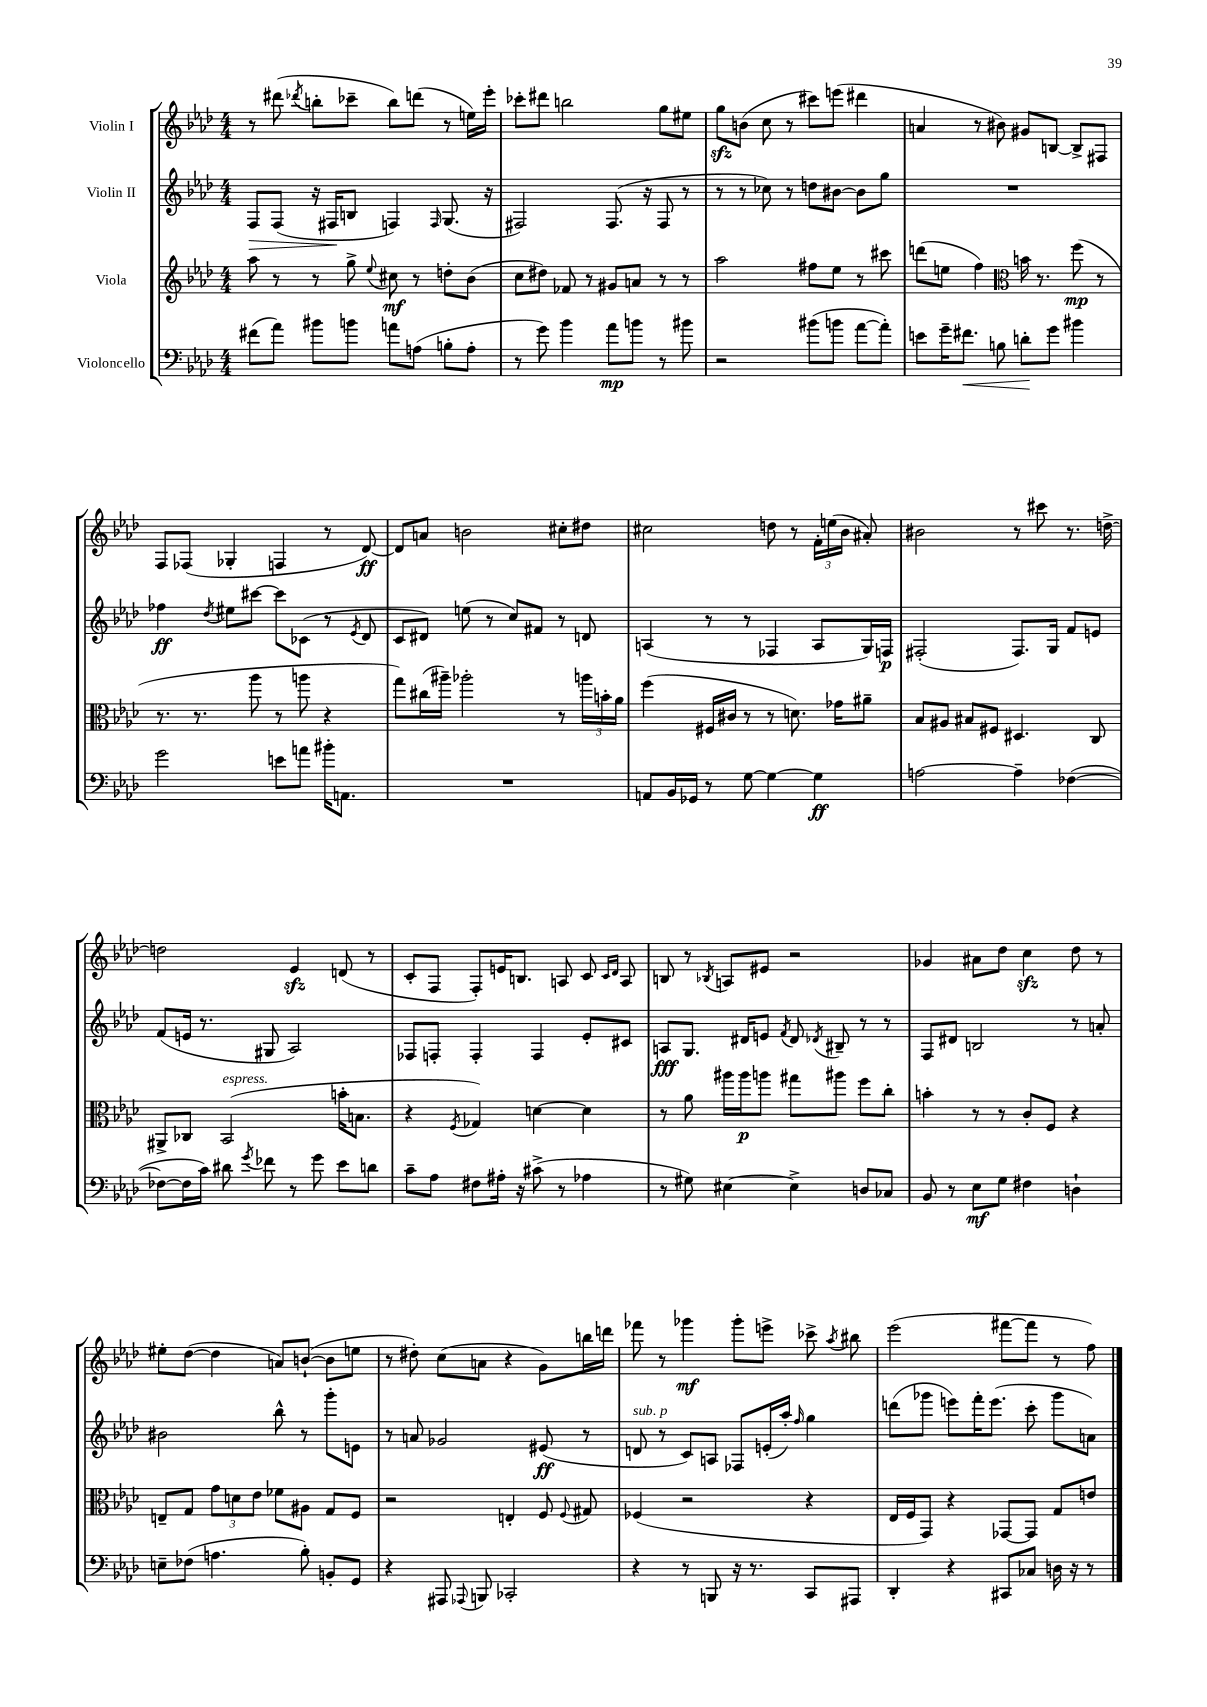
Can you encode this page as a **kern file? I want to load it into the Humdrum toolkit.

**kern	**kern	**kern	**kern
*staff4	*staff3	*staff2	*staff1
*clefF4	*clefG2	*clefG2	*clefG2
*k[b-e-a-d-]	*k[b-e-a-d-]	*k[b-e-a-d-]	*k[b-e-a-d-]
*M4/4	*M4/4	*M4/4	*M4/4
(8f#	8aa-	8F	8r
8a-)	8r	(8F	(8ddd#
.	.	.	8qddd-
8b#	8r	16r	8bb'
.	.	16F#	.
8b	8gg^	8B	8ccc-~
.	8qqee-	.	.
8a	8cc#	4F)	8bb)
(8A	8r	.	(8ddd
.	.	16qqF	.
8B'	8dd'	(8.G	8r
8A'	(8b-	.	16ee)
.	.	16r	16eee-'
=	=	=	=
8r	8cc	2F#)	8ccc-'
8g)	8dd#)	.	8ddd#
4b-	8f-	.	2bb
.	8r	.	.
8a-	8g#	(8.F#	.
8b	8a	.	.
.	.	16r	.
8r	8r	8F#	8gg
8b#	8r	8r	8ee#
=	=	=	=
2r	2aa-	8r	8gg
.	.	8r	(8b
.	.	8cc-)	8cc
.	.	8r	8r
(8b#	8ff#	8dd	8ccc#)
8b	8ee-	[8b#	(8eee
[8a-	8r	8b#]	4ddd#
8a-'])	8ccc#	8gg	.
=	=	=	=
8e	(8ddd	1r	4a
16g~	8ee	.	.
8.f#	.	.	.
.	4ff)	.	8r
8B	.	.	8b#)
*	*clefC3	*	*
8d'	16b	.	8g#
.	8.r	.	.
8g	.	.	[8B
4b#	(8ff	.	8B^]
.	8r	.	8F#
=	=	=	=
2g	8.r	4ff-	8F
.	.	.	(8F-
.	8.r	.	.
.	.	8qdd-	.
.	.	8ee#	4G-'
.	8aa-	[8ccc#	.
8e	8r	8ccc#]	4F
8a	8aa	(8c-	.
16b#'	4r	8r	8r
8.AA	.	.	.
.	.	8qe-	.
.	.	8d-	[8d-)
=	=	=	=
1r	8gg)	8c	8d-]
.	(16cc#	8d#)	8a
.	16aa#~)	.	.
.	2aa-'	(8ee	2b
.	.	8r	.
.	.	8cc)	.
.	.	8f#	.
.	8r	8r	8cc#'
.	24aa	8d	8dd#
.	24b'	.	.
.	24a-	.	.
=	=	=	=
8AA	(4ff	(4A	2cc#
16BB-	.	.	.
16GG-	.	.	.
8r	16F#	8r	.
.	16c#	.	.
[8G	8r	8r	.
4G_	8r	4F-	8dd
.	8.d)	.	8r
4G]	.	8A	24f'
.	.	.	(24ee
.	16g-	.	.
.	.	.	24b-
.	8a#~	16G)	8a#')
.	.	16F	.
=	=	=	=
[2A	8B-	(2F#'	2b#
.	8A#	.	.
.	8B#	.	.
.	8F#	.	.
4A~]	4.D#	8.F#)	8r
.	.	.	8ccc#
.	.	16G	.
([4F-	.	8f	8.r
.	8C	8e	.
.	.	.	[16dd^
=	=	=	=
8F-_	8AA#^	(8f	2dd]
16F-]	8C-	16e	.
16c)	.	8.r	.
8d#	(2BB-	.	.
8qg	.	.	.
8f-	.	8G#	.
8r	.	2A-)	4e-
8g	.	.	.
8e-	16b'	.	(8d
.	8.B	.	.
8d	.	.	8r
=	=	=	=
8c~	4r	8F-	8c'
8A-	.	8F'	8F
.	8qF	.	.
8F#	4G-)	4F'	8F')
16A#'	.	.	16e
16r	.	.	8.B
(8c#^	[4d	4F	.
8r	.	.	8A
4A-	4d]	8e-'	8c
.	.	.	16qqc
.	.	.	16qqd-
.	.	8c#	8A
=	=	=	=
8r	8r	8A	8B
8G#)	8a-	8.G	8r
.	.	.	8qB-
[4E#	16aa#	.	8A
.	16aa#	16d#	.
.	8aa	8e	8e#
.	.	8qf	.
4E#^]	8gg#	8d#	2r
.	.	8qd-	.
.	8aa#	8B#~	.
8D	8ff	8r	.
8C-	8cc'	8r	.
=	=	=	=
8BB-	4b'	8F	4g-
8r	.	8d#	.
8E-	8r	2B	8a#
8G	8r	.	8dd-
4F#	8c'	.	4cc
.	8F	.	.
4D`	4r	8r	8dd-
.	.	8a'	8r
=	=	=	=
8E~	8E~	2b#	8ee#'
(8F-	8G	.	([8dd-
4.A	12g	.	4dd-]
.	12d	.	.
.	12e-	.	.
.	8f-	8bb-^^	8a)
8B-')	8A#	8r	([8b`
8BB'	8G	8ggg'	8b]
8GG	8F	8e	8ee
=	=	=	=
4r	2r	8r	8r
.	.	8a	8dd#')
8AAA#	.	2g-	(8cc
8qqAAA-	.	.	.
8BBB	.	.	8a
2CC-'	4E'	.	4r
.	8F	(8e#	8g)
.	8qqF	.	.
.	8G#	8r	16bb
.	.	.	16ddd
=	=	=	=
4r	(4F-	8d	8fff-
.	.	8r	8r
8r	2r	8c)	4ggg-
8BBB	.	8A	.
16r	.	8F-	8ggg-'
8.r	.	.	.
.	.	(16e'	8eee^
.	.	16aa-')	.
.	.	16qqff	.
8CC	4r	4gg	8ccc-^
.	.	.	8qaa-
8AAA#	.	.	8bb#
=	=	=	=
4DD-'	16E-	(8ddd	(2eee-
.	16F	.	.
.	8GG)	8ggg-	.
4r	4r	8eee)	.
.	.	16fff'	.
.	.	(8.eee	.
8CC#	[8GG-	.	[8fff#
8C-	8GG-]	8ccc'	8fff#]
16D	8G	8ggg-	8r
16r	.	.	.
8r	8e	8a)	8ff)
==	==	==	==
*-	*-	*-	*-
